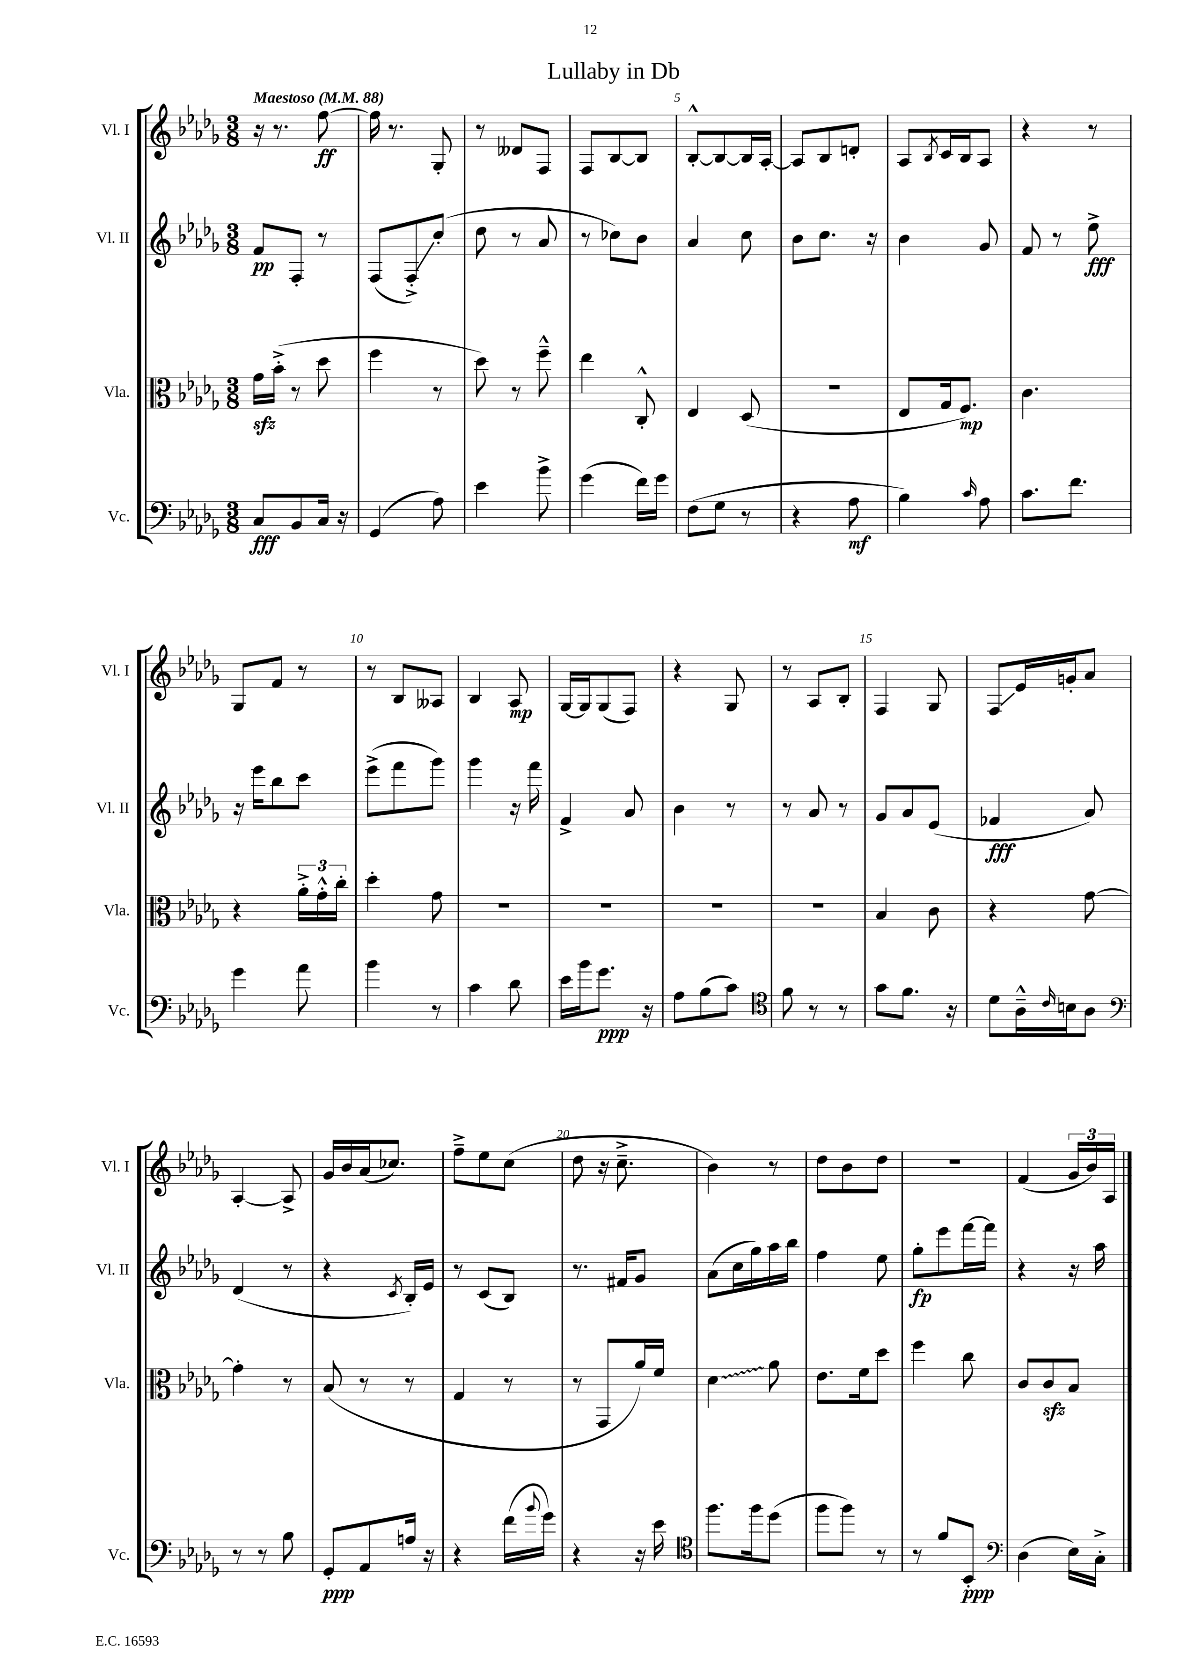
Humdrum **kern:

**kern	**kern	**kern	**kern
*staff4	*staff3	*staff2	*staff1
*clefF4	*clefC3	*clefG2	*clefG2
*k[b-e-a-d-g-]	*k[b-e-a-d-g-]	*k[b-e-a-d-g-]	*k[b-e-a-d-g-]
*M3/8	*M3/8	*M3/8	*M3/8
*MM88	*MM88	*MM88	*MM88
8C	16g-	8f	16r
.	(16b-'^	.	8.r
8BB-	8r	8F'	.
16C	8dd-	8r	[8ff
16r	.	.	.
=	=	=	=
(4GG-	4ff	(8F	16ff]
.	.	.	8.r
.	.	8F'^)	.
8A-)	8r	(8cc'	8G-'
=	=	=	=
4e-	8dd-)	8dd-	8r
.	8r	8r	8d--
8b-^	8ff~^^	8a-	8F
=	=	=	=
(4g-	4ee-	8r	8F
.	.	8cc-)	[8B-
16f)	8C'^^	8b-	8B-]
16g-	.	.	.
=	=	=	=
(8F	4E-	4a-	[8B-'^^
8G-	.	.	8B-_
8r	(8D-	8cc	16B-]
.	.	.	[16A-'
=	=	=	=
4r	4.r	8b-	8A-]
.	.	8.cc	8B-
8A-	.	.	8d'
.	.	16r	.
=	=	=	=
4B-)	8E-	4b-	8A-
.	.	.	8qB-
.	16G-	.	16c
.	8.F)	.	16B-
16qqc	.	.	.
8A-	.	8g-	8A-
=	=	=	=
8.c	4.c	8f	4r
.	.	8r	.
8.f	.	.	.
.	.	8ee-^	8r
=	=	=	=
4g-	4r	16r	8G-
.	.	16eee-	.
.	.	8bb-	8f
8a-	24a-'^	8ccc	8r
.	24g-'^^	.	.
.	24cc'	.	.
=	=	=	=
4b-	4dd-'	(8eee-^	8r
.	.	8fff	8B-
8r	8g-	8ggg-)	8A--
=	=	=	=
4c	4.r	4ggg-	4B-
8d-	.	16r	8A-
.	.	16fff	.
=	=	=	=
16e-	4.r	4f^	[16G-
16b-	.	.	16G-]
8.g-	.	.	(8G-
.	.	8a-	8F)
16r	.	.	.
=	=	=	=
8A-	4.r	4b-	4r
(8B-	.	.	.
8c)	.	8r	8G-
=	=	=	=
*clefC4	*	*	*
8f	4.r	8r	8r
8r	.	8a-	8A-
8r	.	8r	8B-'
=	=	=	=
8g-	4B-	8g-	4F
8.f	.	8a-	.
.	8c	(8e-	8G-
16r	.	.	.
=	=	=	=
8d-	4r	4f-	8F
16A-~^^	.	.	16e-
16qqc	.	.	.
16B	.	.	16g'
8A-	[8g-	8a-)	8a-
=	=	=	=
*clefF4	*	*	*
8r	4g-']	(4d-	[4A-'
8r	.	.	.
8B-	8r	8r	8A-^]
=	=	=	=
8GG-'	(8B-	4r	16g-
.	.	.	16b-
8AA-	8r	.	(16a-
.	.	.	8.cc-)
.	.	8qc	.
16A	8r	16B-')	.
16r	.	16e-	.
=	=	=	=
4r	4G-	8r	8ff~^
.	.	(8c	8ee-
(16f	8r	8B-)	(8cc
8qqb-	.	.	.
16g-)	.	.	.
=	=	=	=
4r	8r	8.r	8dd-
.	8GG-	.	16r
.	.	16f#	8.cc~^
16r	16a-)	8g-	.
16e-	16f	.	.
=	=	=	=
*clefC4	*	*	*
8.ff	4d-	(8a-	4b-)
.	.	16cc	.
16ff	.	16gg-)	.
(8dd-	8a-	16aa-	8r
.	.	16bb-	.
=	=	=	=
8ff	8.e-	4ff	8dd-
8ff)	.	.	8b-
.	16f	.	.
8r	8dd-	8ee-	8dd-
=	=	=	=
8r	4ff	8gg-'	4.r
8f	.	8eee-	.
8BB-'	8cc	[16fff	.
.	.	16fff]	.
=	=	=	=
*clefF4	*	*	*
(4D-	8c	4r	(4f
.	8c	.	.
16E-)	8B-	16r	24g-
.	.	.	24b-)
16C'^	.	16aa-	.
.	.	.	24A-
==	==	==	==
*-	*-	*-	*-
